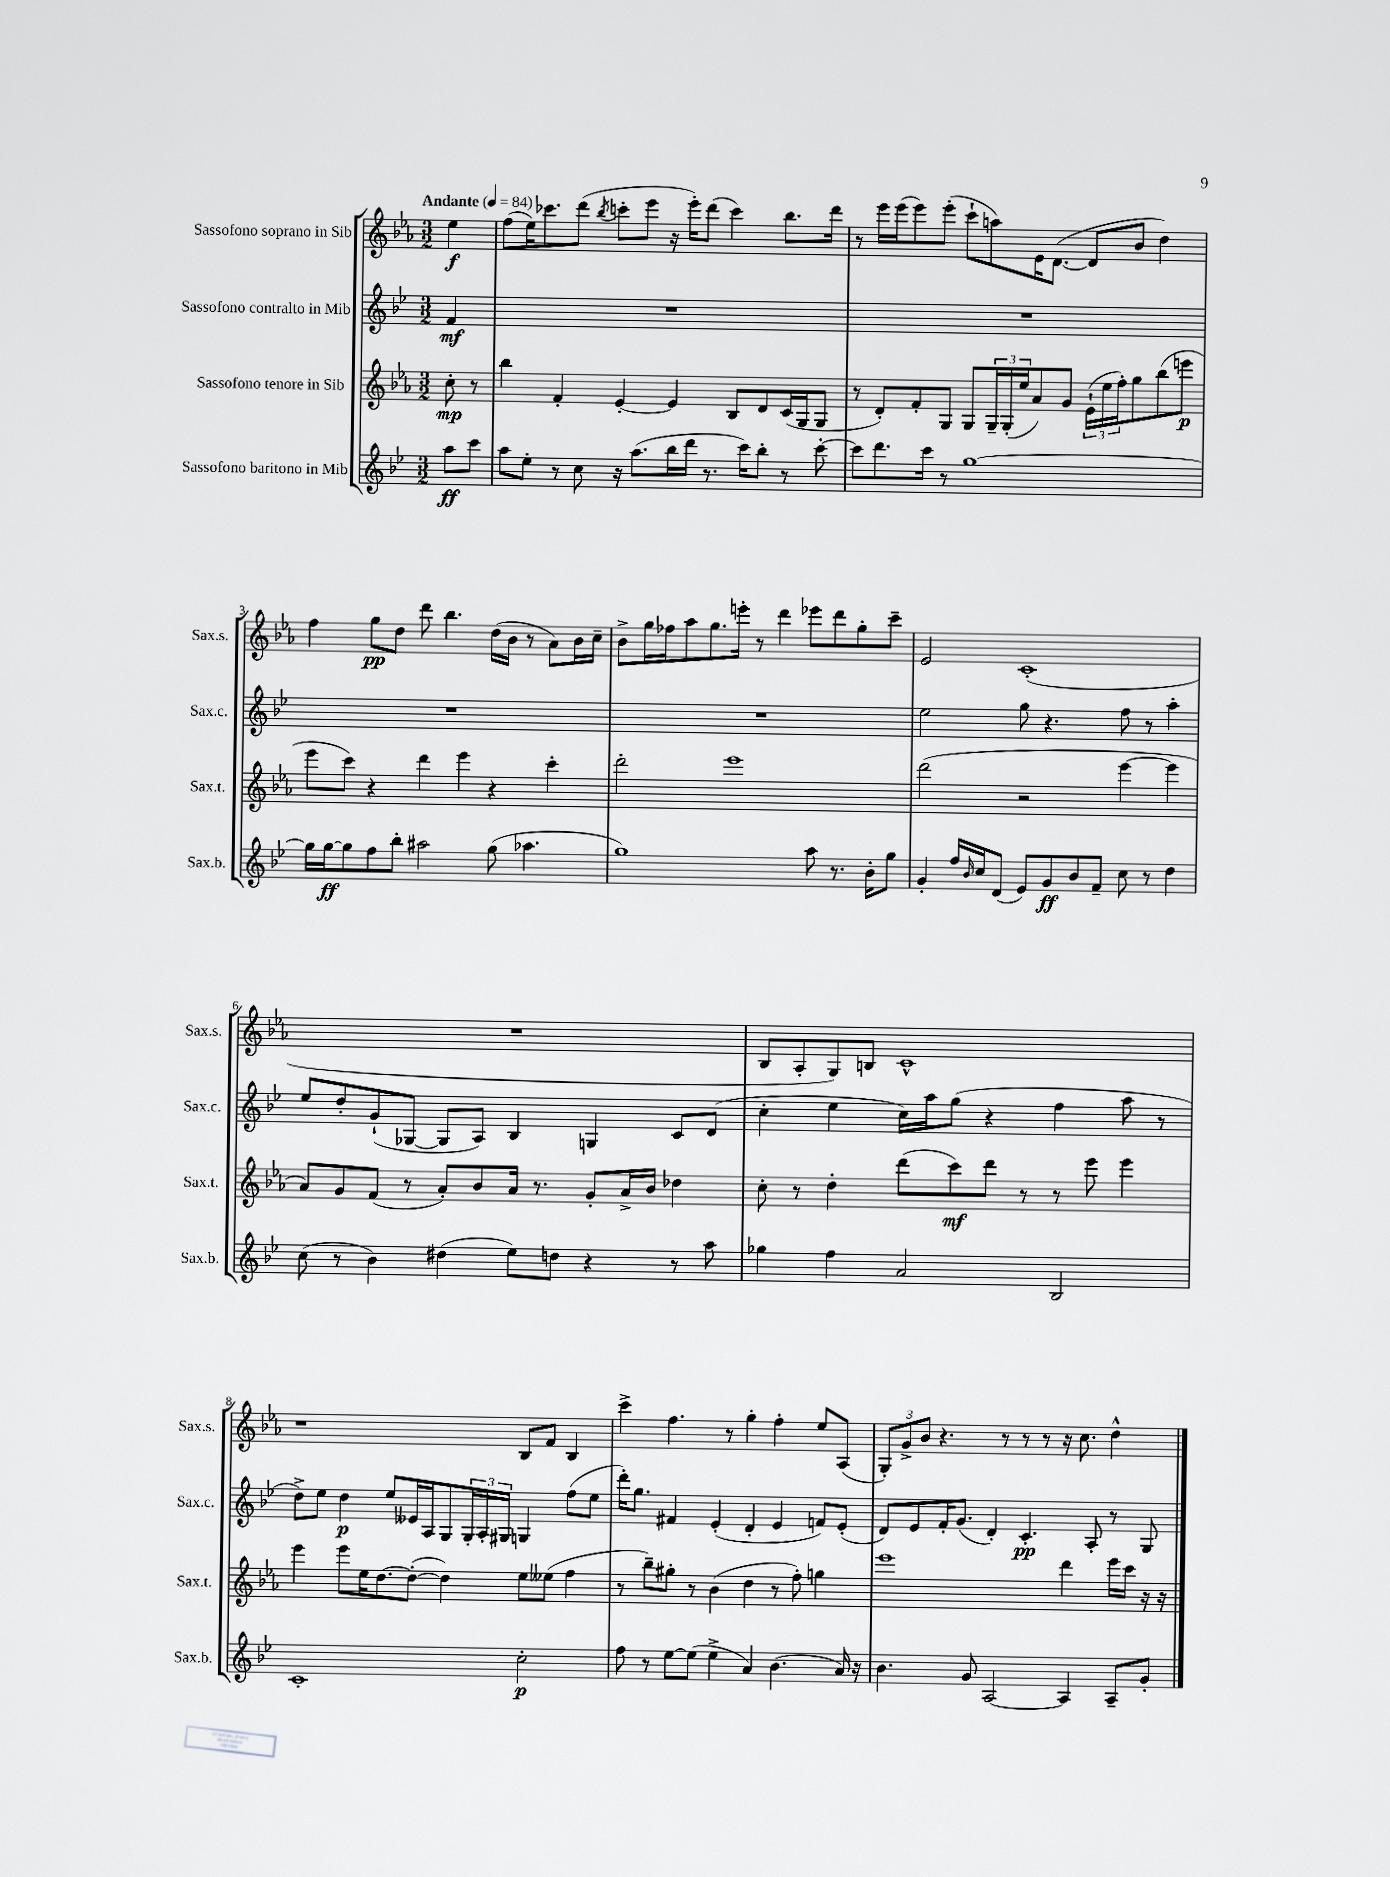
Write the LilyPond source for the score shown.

<<
\new StaffGroup <<
\new Staff = "s0" \with { instrumentName = "Sassofono soprano in Sib" shortInstrumentName = "Sax.s." } {
    \clef treble \key ees \major \numericTimeSignature \time 3/2 \partial 4 \tempo "Andante" 4 = 84
    ees''4\f |
    f''8( ees''16) ces'''8. d'''8( \acciaccatura { bes''8 } c'''8-. ees'''8 r16 ees'''16-.) d'''8( c'''4) bes''8. d'''16 |
    r8 ees'''16 ees'''16( ees'''8) ees'''8-.( c'''8-! a''8) ees'16 d'8.~( d'8 bes'8 d''4) |
    f''4 g''8\pp d''8 d'''8 bes''4. d''16( bes'16 r8 aes'8) bes'16 c''16-- |
    bes'8-> g''16 fes''16 aes''8 g''8. e'''16-. r8 d'''4 ees'''8 d'''8 g''8-. c'''8-- |
    ees'2 c'1-.( |
    R1. |
    bes8 aes8-. g8) b8 c'1-^ |
    r1 bes8 f'8 bes4 |
    c'''4-> f''4. r8 g''4-. f''4-. ees''8 aes8( |
    \tuplet 3/2 { g8-.) g'8-> bes'8 } r4. r8 r8 r8 r16 c''8. d''4-^ \bar "|." |
}
\new Staff = "s1" \with { instrumentName = "Sassofono contralto in Mib" shortInstrumentName = "Sax.c." } {
    \clef treble \key bes \major \numericTimeSignature \time 3/2 \partial 4
    f'4\mf |
    R1. |
    R1. |
    R1. |
    R1. |
    ees''2 g''8 r4. f''8 r8 a''4-. |
    ees''8 d''8-. g'8-!( ges8~ ges8 a8) bes4 g4 c'8 d'8( |
    c''4-. ees''4 c''16) a''16 g''8( r4 f''4 a''8 r8 |
    d''8->) ees''8 d''4\p ees''8 eeses'16 a16 g8 \tuplet 3/2 { g16-. a16-. gis16 } g4 f''8( ees''8 |
    d'''16-.) g''8. fis'4 ees'4-.( d'4-. ees'4 f'8) ees'8-.( |
    d'8) ees'8 f'16-. g'8.( d'4-.) c'4.-.\pp a8-. r8 g8 \bar "|." |
}
\new Staff = "s2" \with { instrumentName = "Sassofono tenore in Sib" shortInstrumentName = "Sax.t." } {
    \clef treble \key ees \major \numericTimeSignature \time 3/2 \partial 4
    c''8-.\mp r8 |
    bes''4 f'4-. ees'4~-. ees'4 bes8 d'8 c'16( g16 g8 |
    r8 d'8-.) f'8-. g8 g8 \tuplet 3/2 { g16-- g16-.( ees''16 } aes'8) g'8 \tuplet 3/2 { ees'16-!( ees''16 f''16-.) } g''8 bes''8( e'''8\p |
    ees'''8 c'''8) r4 d'''4 ees'''4 r4 c'''4-. |
    d'''2-. ees'''1 |
    d'''2( r2 ees'''4~ ees'''4 |
    aes'8) g'8 f'8( r8 aes'8-.) bes'8 aes'16 r8. g'8-. aes'16-> bes'16 des''4 |
    c''8-. r8 d''4-. d'''8( c'''8\mf) d'''8 r8 r8 ees'''8 ees'''4 |
    ees'''4 ees'''8 ees''16 d''8.~ d''8~-.( d''4) ees''8 eeses''8( f''4 |
    r8 bes''8--) gis''8-. r8 bes'4( d''4 r8 f''8-.) g''4 |
    ees'''1 d'''4 ees'''16 c'''16 r16 r16 \bar "|." |
}
\new Staff = "s3" \with { instrumentName = "Sassofono baritono in Mib" shortInstrumentName = "Sax.b." } {
    \clef treble \key bes \major \numericTimeSignature \time 3/2 \partial 4
    a''8\ff c'''8 |
    a''8 ees''8-. r8 c''8 r16 a''8.( bes''16 d'''16 r8. c'''16) bes''8-. r8 c'''8~-. |
    c'''8 d'''8. c'''16 r8 g''1~ |
    g''16 g''16~\ff g''8 f''8 bes''8-. ais''2 g''8( aes''4. |
    g''1) a''8 r8. bes'16-. g''8 |
    g'4-. f''16 \grace { bes'16 } c''16 d'8( ees'8) g'8\ff bes'8 f'8-- c''8 r8 d''4 |
    c''8( r8 bes'4) dis''4( ees''8) d''8 r4 r8 a''8 |
    ges''4 f''4 a'2 bes2 |
    c'1-. c''2-.\p |
    f''8 r8 ees''8~ ees''8( ees''4-> a'4) bes'4.( a'16) r16 |
    bes'4. g'8 a2~ a4 a8-- g'8-. \bar "|." |
}
>>
>>
